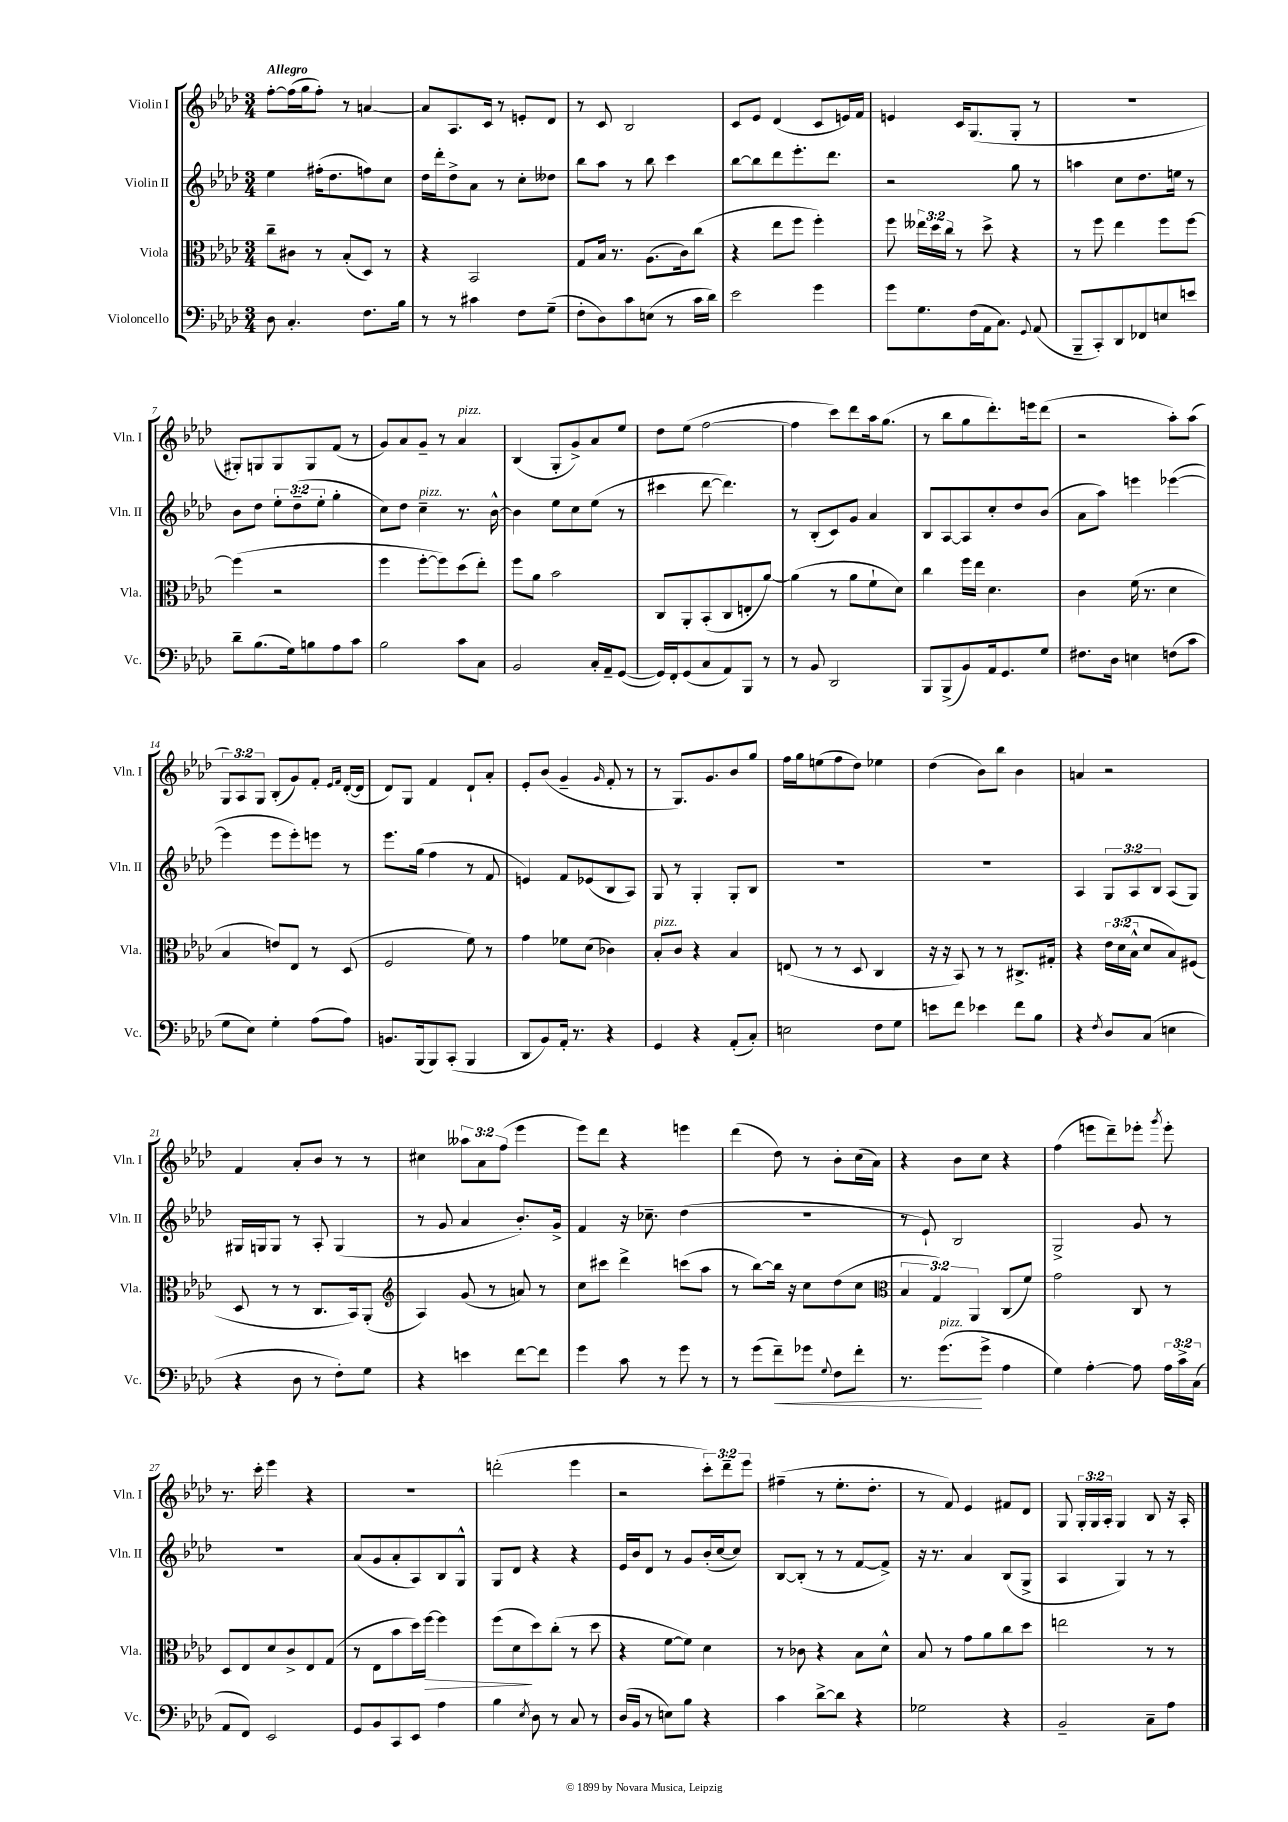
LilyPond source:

<<
\new StaffGroup <<
\new Staff = "s0" \with { instrumentName = "Violin I" shortInstrumentName = "Vln. I" } {
    \clef treble \key aes \major \numericTimeSignature \time 3/4 \override Staff.TupletNumber.text = #tuplet-number::calc-fraction-text \tempo "Allegro"
    \autoBeamOff f''8[~-. f''16( g''16 f''8]-.) r8 a'4~ |
    a'8[ aes8. c'16] r8 e'8[-. des'8] |
    r8 c'8 bes2 |
    c'8[ ees'8] des'4( c'8[ e'16) f'16] |
    e'4 c'16[ g8.( g8]-. r8 |
    R2. |
    gis8[-.) g8 g8 g8 f'8]( r8 |
    g'8[) aes'8 g'8]-- r8 aes'4^\markup { \italic "pizz." } |
    bes4( g8[-. g'8->) aes'8 ees''8] |
    des''8[ ees''8]( f''2~ |
    f''4 c'''8[) des'''8 aes''16 g''8.]( |
    r8 bes''8[ g''8 des'''8.-.) e'''16 des'''8]( |
    r2 aes''8[-.) aes''8]( |
    \tuplet 3/2 { g8[) aes8 g8] } bes8[-.( g'8) f'8]-. \grace { ees'16[ f'16] } des'16[~-.( des'16] |
    des'8[) g8] f'4 des'8[-! aes'8]-. |
    ees'8[-. bes'8]( g'4-- \grace { g'16 } f'8-. r8 |
    r8 g8.[) g'8. bes'8 g''8] |
    f''16[ g''16 e''8( f''8 des''8]) ees''4 |
    des''4( bes'8[) bes''8] bes'4 |
    a'4 r2 |
    f'4 aes'8[-. bes'8] r8 r8 |
    cis''4 \tuplet 3/2 { aeses''8[ aes'8 f''8]( } ees'''4 |
    ees'''8[) des'''8] r4 e'''4 |
    des'''4( des''8) r8 bes'8[-. c''16( aes'16]) |
    r4 bes'8[ c''8] r4 |
    f''4( e'''8[ des'''8--) ees'''8]-. \acciaccatura { g'''8 } ees'''8-. |
    r8. c'''16-. ees'''4 r4 |
    R2. |
    d'''2-.( ees'''4 |
    r2 \tuplet 3/2 { c'''8[-.) des'''8-- ees'''8] } |
    fis''4--( r8 ees''8.[-. des''8.]-. |
    r8 f'8) ees'4 fis'8[ des'8] |
    g8 \tuplet 3/2 { g16[-. g16 aes16]-. } g4 bes8 r16 aes16-. \bar "|." |
}
\new Staff = "s1" \with { instrumentName = "Violin II" shortInstrumentName = "Vln. II" } {
    \clef treble \key aes \major \numericTimeSignature \time 3/4 \override Staff.TupletNumber.text = #tuplet-number::calc-fraction-text
    \autoBeamOff ees''4 fis''16[-.( des''8. f''8) c''8] |
    des''16[ des'''16-. des''8-> aes'8] r8 c''8[-. deses''8] |
    bes''8[ aes''8] r8 bes''8 c'''4 |
    bes''8[~ bes''8 des'''8 ees'''8.-. des'''8.] |
    r2 g''8 r8 |
    a''4 c''8[ des''8. e''16] r8 |
    bes'8[ des''8] \tuplet 3/2 { ees''8[-. des''8--( ees''8]-. } g''4-. |
    c''8[) des''8] c''4--^\markup { \italic "pizz." } r8. bes'16~-^ |
    bes'4 ees''8[ c''8 ees''8]( r8 |
    cis'''4 des'''8~ des'''4.) |
    r8 bes8[-.( c'8) g'8] aes'4 |
    bes8[ aes8~ aes8 c''8-. des''8 bes'8]( |
    aes'8[ aes''8]) e'''4 ees'''4~( |
    ees'''4 ees'''8[ ees'''8-.) e'''8] r8 |
    ees'''8.[ g''16]( f''4 r8 f'8 |
    e'4) f'8[ ees'8( bes8 aes8]) |
    g8 r8 g4-. g8[-. bes8] |
    R2. |
    R2. |
    aes4 \tuplet 3/2 { g8[ aes8 bes8] } aes8[( g8]) |
    gis16[ g16 g8] r8 aes8-. g4( |
    r8 g'8 aes'4 bes'8.[-.) g'16]-> |
    f'4 r16 ces''8.-- des''4( |
    R2. |
    r8 ees'8-!) bes2 |
    g2-> g'8 r8 |
    R2. |
    aes'8[( g'8 aes'8-. aes8) bes8 g8]-^ |
    g8[ des'8] r4 r4 |
    ees'16[ bes'16 des'8] r8 g'8[ bes'16-.( c''16~ c''8]) |
    bes8[~ bes8]-.( r8 r8 f'8[~ f'8]->) |
    r16 r8. aes'4 bes8[( g8]-> |
    aes4 g4) r8 r8 \bar "|." |
}
\new Staff = "s2" \with { instrumentName = "Viola" shortInstrumentName = "Vla." } {
    \clef alto \key aes \major \numericTimeSignature \time 3/4 \override Staff.TupletNumber.text = #tuplet-number::calc-fraction-text
    \autoBeamOff c''8[-- cis'8] r8 bes8[-.( des8]) r8 |
    r4 bes,2 |
    g8[ bes16] r8. aes8.[( c'16) c''8]( |
    r4 ees''8[ f''8] f''4-.) |
    f''8 \tuplet 3/2 { eeses''16[ des''16 c''16] } r8 des''8-> r4 |
    r8 f''8 ees''4 f''8[ f''8]~ |
    f''4( r2 |
    f''4 f''8[~-. f''8) des''8( ees''8]-.) |
    f''8[ aes'8] bes'2 |
    c8[ aes,8-. bes,8-.( c8 e8-. aes'8]~) |
    aes'4( r8 aes'8[ f'8-! des'8]) |
    c''4 f''16[ ees''16] des'4. |
    c'4 f'16( r8. des'4 |
    bes4 e'8[) ees8] r8 des8( |
    f2 f'8) r8 |
    g'4 fes'8[ des'8]( ces'4) |
    bes8[-.^\markup { \italic "pizz." } c'8] r4 bes4 |
    e8( r8 r8 des8 c4 |
    r16 r16 bes,8) r8 r8 cis8.[-> gis16]-. |
    r4 \tuplet 3/2 { ees'16[ des'16( bes16]-^ } des'8[ bes8) fis8]( |
    des8 r8 r8 c8.[ bes,16) aes,8]-.( |
    \clef treble aes4) g'8( r8 a'8) r8 |
    c''8[ cis'''8] des'''4-> c'''8[( aes''8] |
    r8 bes''8[~) bes''16] r16 c''8[ des''8( c''8] |
    \clef alto \tuplet 3/2 { bes4 g4) aes,4 } c8[( f'8]) |
    g'2 c8 r8 |
    des8[ ees8 des'8 c'8-> ees8 g8]( |
    r8 ees8[ bes'8 des''16) f''16]~\> f''4 |
    f''8[( des'8\! des''8) c''8]-.( r8 des''8 |
    r4 f'8[~ f'8]) des'4 |
    r8 ces'8 r4 bes8[ des'8]-^ |
    bes8 r8 g'8[ aes'8 c''8 des''8] |
    e''2 r8 r8 \bar "|." |
}
\new Staff = "s3" \with { instrumentName = "Violoncello" shortInstrumentName = "Vc." } {
    \clef bass \key aes \major \numericTimeSignature \time 3/4 \override Staff.TupletNumber.text = #tuplet-number::calc-fraction-text
    \autoBeamOff des8 c4.-. f8.[ bes16] |
    r8 r8 cis'4 f8[ g8]--( |
    f8[-. des8) c'8 e8]( r8 c'16[ des'16]) |
    ees'2 g'4 |
    g'8[ g8. f16( aes,16 c8.]) \appoggiatura { g,8 } aes,8( |
    bes,,8[-- c,8-.) des,8 fes,8 e8 e'8] |
    des'8[-- bes8.( g16) b8 aes8 c'8] |
    bes2 c'8[ c8] |
    bes,2 c16[-. aes,16-- g,8]~( |
    g,16[) f,16-. g,8( c8 aes,8) bes,,8] r8 |
    r8 bes,8 des,2 |
    bes,,8[ bes,,8->( bes,8) aes,16 g,8. g8] |
    fis8.[ des16] e4 f8[( c'8] |
    g8[ ees8]) g4-. aes8[( aes8]) |
    b,8.[ bes,,16( bes,,8) c,8]-.( bes,,4 |
    des,8[ bes,8) aes,16]-. r8. r4 |
    g,4 r4 aes,8[-.( c8]-.) |
    e2 f8[ g8] |
    e'8[ f'8] ees'4 f'8[ bes8] |
    r4 \acciaccatura { f8 } des8[ c8]( e4 |
    r4 des8 r8 f8[-.) g8] |
    r4 e'4 f'8[~ f'8] |
    g'4 c'8 r8 g'8 r8 |
    r8 g'8[( f'8--\<) ges'8] \appoggiatura { g8 } f8[ f'8]-. |
    r8. g'8.[\!^\markup { \italic "pizz." }( g'8]-> aes4 |
    g4) aes4~-. aes8 \tuplet 3/2 { aes16[ c'16-> c16]( } |
    aes,8[ f,8]) ees,2 |
    g,8[ bes,8 c,8 ees,8] aes4 |
    bes4 \acciaccatura { ees8 } des8 r8 c8 r8 |
    des16[( bes,16] r8 e8[) bes8] r4 |
    c'4 des'8[~-> des'8] r4 |
    ges2 r4 |
    bes,2-- c8[-- aes8] \bar "|." |
}
>>
>>
